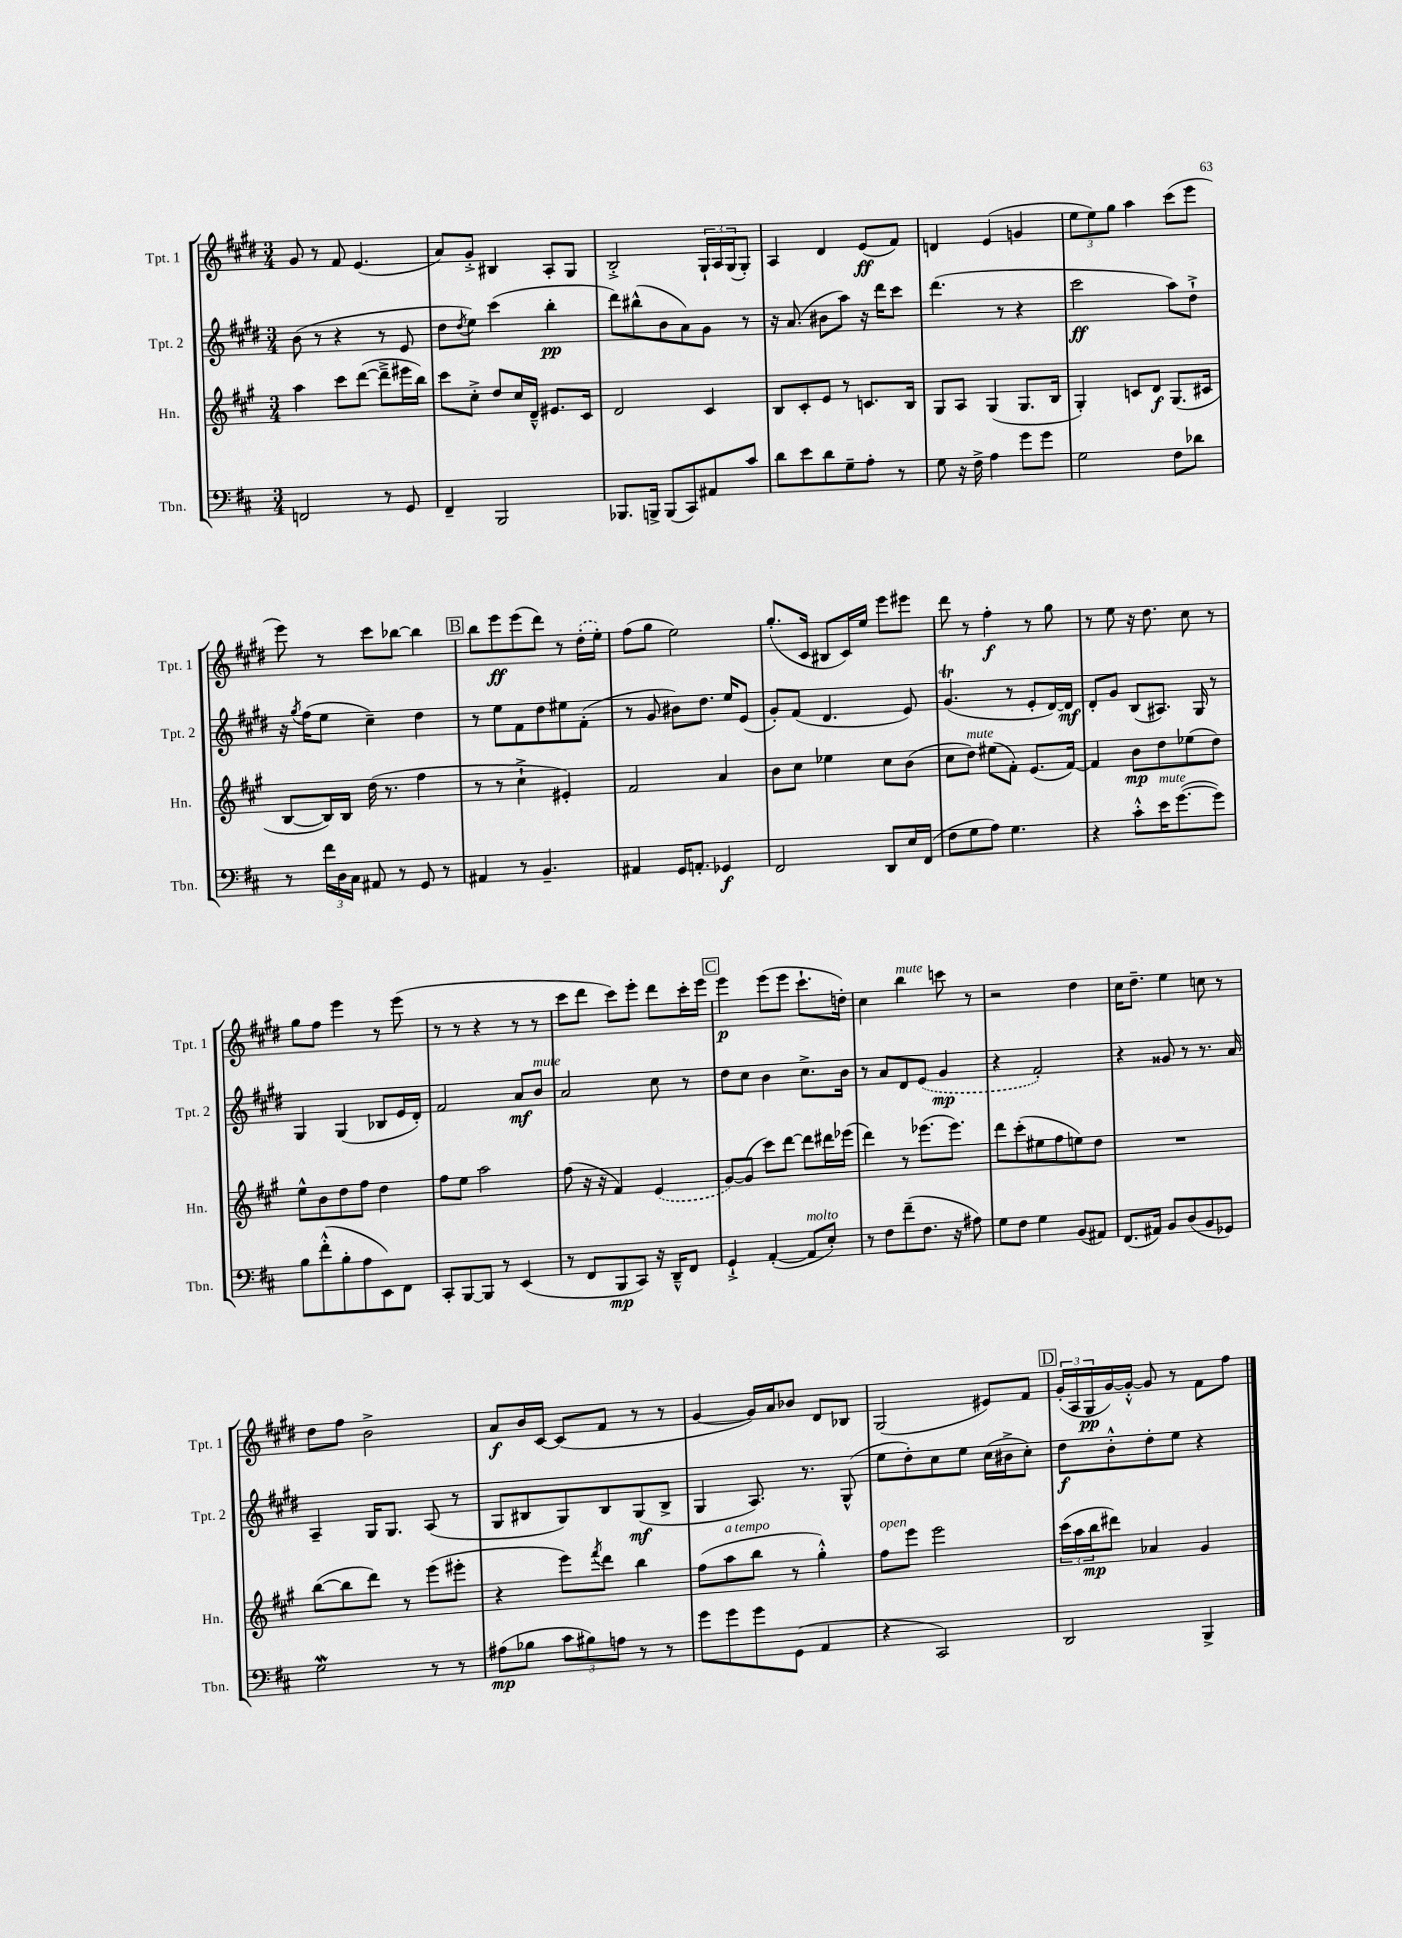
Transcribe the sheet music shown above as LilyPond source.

<<
\new StaffGroup <<
\new Staff = "s0" \with { instrumentName = "Tpt. 1" shortInstrumentName = "Tpt. 1" } {
    \clef treble \key e \major \numericTimeSignature \time 3/4
    gis'8 r8 fis'8 e'4.( |
    a'8) gis'8-.-> bis4 a8-. gis8 |
    b2-.-> \tuplet 3/2 { gis16-! a16 gis16( } gis8-.) |
    a4 dis'4 e'8\ff( fis'8) |
    d'4 e'4( g'4 |
    \tuplet 3/2 { e''8 e''8) gis''8 } a''4 cis'''8( e'''8 |
    e'''8) r8 cis'''8 bes''8~ bes''4 |
    \mark \markup { \box "B" } b''8 e'''8\ff e'''8( dis'''8) r8 \once \slurDashed dis''16-.( e''16-.) |
    fis''8( gis''8 e''2) |
    gis''8.-.( cis'16 bis8 cis'16) e''16 e'''8 eis'''8 |
    dis'''8 r8 fis''4-.\f r8 gis''8 |
    r8 e''8 r16 dis''8. cis''8 r8 |
    gis''8 fis''8 e'''4 r8 e'''8( |
    r8 r8 r4 r8 r8 |
    cis'''8 dis'''8 cis'''8) e'''8-. dis'''8 cis'''16-. e'''16 |
    \mark \markup { \box "C" } e'''4\p e'''8( e'''8 cis'''8.-! d''16-.) |
    cis''4 b''4^\markup { \italic "mute" } c'''8 r8 |
    r2 dis''4 |
    cis''16 dis''8.-- e''4 c''8 r8 |
    dis''8 fis''8 b'2-> |
    a'8\f b'16 cis'16~ cis'8( fis'8 r8 r8 |
    gis'4~ gis'16) a'16 bes'8 dis'8 bes8 |
    gis2( eis'8) fis'8 |
    \mark \markup { \box "D" } \tuplet 3/2 { gis'16-.( a16 gis16\pp } gis'16~) gis'16~-.-^ gis'8 r8 fis'8 fis''8 \bar "|." |
}
\new Staff = "s1" \with { instrumentName = "Tpt. 2" shortInstrumentName = "Tpt. 2" } {
    \clef treble \key e \major \numericTimeSignature \time 3/4
    b'8( r8 r4 r8 e'8 |
    dis''8 \acciaccatura { dis''8 } e''8) cis'''4( b''4-.\pp |
    dis'''8) bis''8-^( b'8 a'8) gis'8 r8 |
    r16 a'8.( bis'8 a''8) r16 dis'''16 cis'''8 |
    dis'''4.( r8 r4 |
    cis'''2\ff a''8) dis''8-!-> |
    r16 \acciaccatura { gis''8 } fis''16( e''8 cis''4--) dis''4 |
    \mark \markup { \box "B" } r8 e''8 fis'8 dis''8 eis''8 fis'8-.( |
    r8 gis'8 bis'8) dis''8. e''16 e'8( |
    gis'8-.) fis'8( dis'4. e'8) |
    gis'4.\trill( r8 e'8-. dis'16~) dis'16\mf |
    dis'8-. gis'8 b8( ais8.) gis16 r8 |
    gis4 gis4( bes8 e'16 dis'16-.) |
    fis'2 a'8\mf b'8^\markup { \italic "mute" } |
    a'2 cis''8 r8 |
    \mark \markup { \box "C" } dis''8 cis''8 b'4 cis''8.-> b'16 |
    r8 a'8 dis'8 \once \slurDashed e'8( gis'4\mp |
    r4 fis'2-.) |
    r4 gisis'8 r8 r8. a'16 |
    a4-- gis16 gis8. a8( r8 |
    gis8 bis8 gis8) bis8 gis8\mf( bis8-> |
    gis4 a8.) r8. gis8-^( |
    e''8 dis''8-.) cis''8 e''8 cis''16( bis'16-> cis''8-.) |
    \mark \markup { \box "D" } dis''8\f b'8-.-^ dis''8-. e''8 r4 \bar "|." |
}
\new Staff = "s2" \with { instrumentName = "Hn." shortInstrumentName = "Hn." } {
    \clef treble \key a \major \numericTimeSignature \time 3/4
    a''4 cis'''8 d'''8~( d'''8---> eis'''16 b''16) |
    cis'''8 cis''8-.-> d''8 cis''16 d'16---^ eis'8. cis'16 |
    d'2 cis'4 |
    b8 cis'8-. e'8 r8 c'8. b16 |
    gis8 a8 gis4( gis8. b16 |
    gis4-.) c'8 d'8\f gis8.( cis'16 |
    b8~ b16) b16 d''16( r8. fis''4 |
    \mark \markup { \box "B" } r8 r8 cis''4-!-> eis'4-.) |
    fis'2 a'4 |
    b'8 cis''8 ees''4 cis''8 b'8( |
    cis''8 d''8^\markup { \italic "mute" }) eis''8( fis'8-.) e'8.( fis'16~) |
    fis'4 b'8\mp d''8 ees''8( d''8) |
    e''8-^ b'8 d''8 fis''8 d''4 |
    fis''8 e''8 a''2 |
    fis''8( r16 r16 fis'4) \once \slurDashed e'4( |
    \mark \markup { \box "C" } gis'8~) gis'8( cis'''8) d'''8~ d'''8 dis'''16 ees'''16( |
    d'''4) r8 ees'''8.( ees'''8.) |
    d'''8 cis'''8-.( eis''8 fis''8 e''8) d''8 |
    R2. |
    b''8~( b''8 d'''8) r8 e'''8( eis'''8-. |
    r4 e'''8) \acciaccatura { fis'''8 } d'''8 b''4 |
    fis''8( a''8^\markup { \italic "a tempo" } b''8 r8 gis''4-.-^) |
    fis''8^\markup { \italic "open" } e'''8 e'''2 |
    \mark \markup { \box "D" } \tuplet 3/2 { cis'''16( a''16 b''16\mp } dis'''8) aes'4 gis'4 \bar "|." |
}
\new Staff = "s3" \with { instrumentName = "Tbn." shortInstrumentName = "Tbn." } {
    \clef bass \key d \major \numericTimeSignature \time 3/4
    f,2 r8 g,8 |
    fis,4-- b,,2 |
    bes,,8. b,,16-> b,,8( cis,8) ais,8 cis'8 |
    d'8 e'8 d'8 g8-- a8-. r8 |
    g8 r16 fis16-> a4 g'8 g'8 |
    g2 fis8 des'8 |
    r8 \tuplet 3/2 { fis'16 d16 cis16 } ais,8 r8 g,8 r8 |
    \mark \markup { \box "B" } ais,4 r8 b,4.-- |
    ais,4 g,16 a,8.-. ges,4\f |
    fis,2 d,8 e16 fis,16( |
    fis8 g8 a8) g4. |
    r4 cis'8-.-^ e'16^\markup { \italic "mute" } g'8.~( g'8) |
    b8 fis'8-.-^( b8-. a8 e,8) fis,8 |
    cis,8-. b,,8~ b,,8 r8 e,4( |
    r8 fis,8 b,,8\mp cis,8) r16 d,16---^ fis,8 |
    \mark \markup { \box "C" } g,4-!-> a,4~-.( a,8^\markup { \italic "molto" } e8-.) |
    r8 fis8 fis'8--( fis8. r16 ais8) |
    g8 fis8 g4 b,8( ais,8) |
    fis,8.( ais,16) b,8 d8( b,8 ges,8) |
    g2\mordent r8 r8 |
    ais8\mp( bes8 \tuplet 3/2 { cis'8 bis8) a8 } r8 r8 |
    g'8 g'8 g'8 g,8( a,4 |
    r4 cis,2) |
    \mark \markup { \box "D" } d,2 b,,4-> \bar "|." |
}
>>
>>
\layout { \context { \Score \remove "Bar_number_engraver" } }
